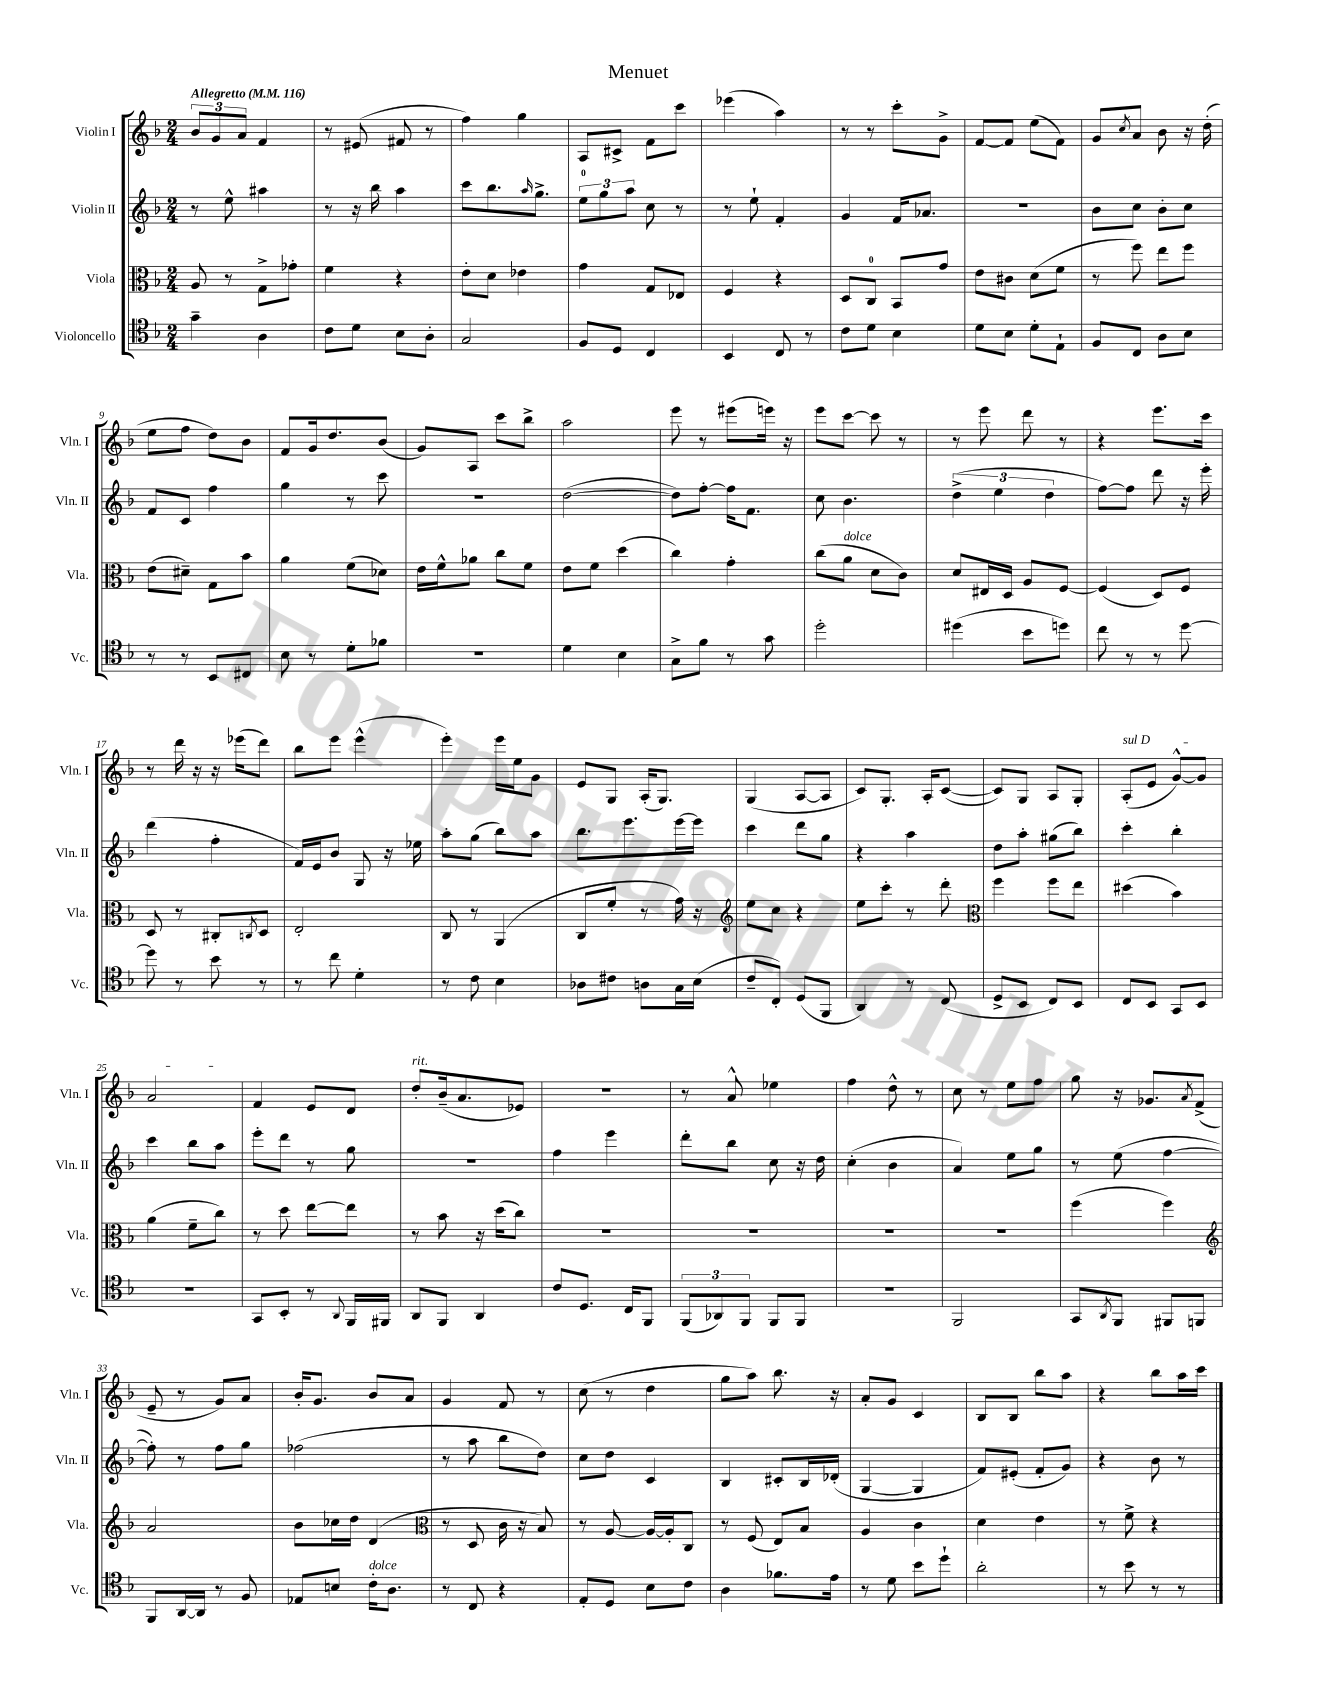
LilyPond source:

\header { title = "Menuet" }
<<
\new StaffGroup <<
\new Staff = "s0" \with { instrumentName = "Violin I" shortInstrumentName = "Vln. I" } {
    \clef treble \key f \major \numericTimeSignature \time 2/4 \tempo "Allegretto" 4 = 116
    \tuplet 3/2 { bes'8 g'8 a'8 } f'4 |
    r8 eis'8( fis'8 r8 |
    f''4) g''4 |
    a8 cis'8-> f'8 c'''8 |
    ees'''4( a''4) |
    r8 r8 c'''8-. g'8-> |
    f'8~ f'8 e''8( f'8) |
    g'8 \acciaccatura { c''8 } a'8 bes'8 r16 d''16-.( |
    e''8 f''8 d''8) bes'8 |
    f'8 g'16 d''8. bes'8( |
    g'8) a8 c'''8 bes''8-> |
    a''2 |
    e'''8 r8 eis'''8( e'''16) r16 |
    e'''8 c'''8~ c'''8 r8 |
    r8 e'''8 d'''8 r8 |
    r4 e'''8. c'''16 |
    r8 d'''16 r16 r16 ees'''16( d'''8) |
    bes''8 e'''8 e'''4-^( |
    e'''4-.) e'''16 e''16 g'8 |
    e'8 g8 a16-.( g8.) |
    g4( a8~ a8 |
    c'8) g8.-. a16-. c'8~( |
    c'8) g8 a8 g8-. |
    \once \override TextSpanner.bound-details.left.text = \markup { \italic "sul D" } a8-.\startTextSpan( e'8 g'8~-^) g'8 |
    a'2\stopTextSpan |
    f'4 e'8 d'8 |
    d''8-.^\markup { \italic "rit." } bes'16--( a'8. ees'8) |
    R2 |
    r8 a'8-^ ees''4 |
    f''4 d''8-^ r8 |
    c''8 r8 e''8 f''8 |
    g''8 r16 ges'8. \acciaccatura { a'8 } f'8->( |
    e'8-- r8 g'8) a'8 |
    bes'16-. g'8. bes'8 a'8 |
    g'4 f'8 r8 |
    c''8( r8 d''4 |
    g''8 a''8) bes''8. r16 |
    a'8-. g'8 c'4 |
    bes8 bes8 bes''8 a''8 |
    r4 bes''8 a''16 c'''16 \bar "|." |
}
\new Staff = "s1" \with { instrumentName = "Violin II" shortInstrumentName = "Vln. II" } {
    \clef treble \key f \major \numericTimeSignature \time 2/4
    r8 e''8-^ ais''4 |
    r8 r16 bes''16 a''4 |
    c'''8 bes''8. \grace { a''16 } g''8.-> |
    \tuplet 3/2 { e''8-0 g''8 a''8 } c''8 r8 |
    r8 e''8-! f'4-. |
    g'4 f'16 aes'8. |
    r2 |
    bes'8 c''8 bes'8-. c''8 |
    f'8 c'8 f''4 |
    g''4 r8 c'''8 |
    R2 |
    d''2~( |
    d''8) f''8~-. f''16 f'8. |
    c''8 bes'4. |
    \tuplet 3/2 { d''4->( e''4 d''4 } |
    f''8~) f''8 d'''8 r16 e'''16-. |
    d'''4( f''4-. |
    f'16) e'16 bes'8 g8 r16 ees''16 |
    a''8-. g''8( bes''8) a''8 |
    bes''8. e'''8. e'''16~ e'''16 |
    c'''4 d'''8 g''8 |
    r4 a''4 |
    d''8 a''8-. gis''8( bes''8) |
    c'''4-. bes''4-. |
    c'''4 bes''8 a''8 |
    e'''8-. d'''8 r8 g''8 |
    r2 |
    f''4 e'''4 |
    d'''8-. bes''8 c''8 r16 d''16 |
    c''4-.( bes'4 |
    a'4) e''8 g''8 |
    r8 e''8( f''4~ |
    f''8-.) r8 f''8 g''8 |
    fes''2( |
    r8 a''8 bes''8 d''8) |
    c''8 d''8 c'4 |
    bes4 cis'8-. bes16 des'16-.( |
    g4~ g4 |
    f'8) eis'8-.( f'8-. g'8) |
    r4 bes'8 r8 \bar "|." |
}
\new Staff = "s2" \with { instrumentName = "Viola" shortInstrumentName = "Vla." } {
    \clef alto \key f \major \numericTimeSignature \time 2/4
    a8 r8 g8-> ges'8-. |
    f'4 r4 |
    e'8-. d'8 ees'4 |
    g'4 g8 ees8 |
    f4 r4 |
    d8 c8-0 bes,8 g'8 |
    e'8 cis'8 d'8( f'8 |
    r8 f''8) e''8 f''8 |
    e'8( dis'8--) g8 bes'8 |
    a'4 f'8( des'8) |
    e'16 f'16-^ aes'8 c''8 f'8 |
    e'8 f'8 d''4( |
    c''4) g'4-. |
    c''8( a'8^\markup { \italic "dolce" } d'8 c'8) |
    d'8 eis16 d16 a8 f8~ |
    f4( d8) f8 |
    d8 r8 cis8-. \acciaccatura { c8 } d8 |
    e2-. |
    c8 r8 a,4( |
    c8 f'8-. r8 g'16) r16 |
    \clef treble e''8 c''8 r4 |
    e''8 c'''8-. r8 d'''8-. |
    \clef alto f''4 f''8 e''8 |
    dis''4( bes'4) |
    a'4( f'8-- c''8) |
    r8 d''8 e''8~ e''8 |
    r8 bes'8 r16 d''16( c''8) |
    R2 |
    R2 |
    R2 |
    R2 |
    f''4( f''4) |
    \clef treble a'2 |
    bes'8 ces''16 d''16 d'4( |
    \clef alto r8 d8 c'16 r16 bes8) |
    r8 a8~ a16~ a16-. c8 |
    r8 f8( e8) bes8 |
    a4 c'4 |
    d'4 e'4 |
    r8 f'8-> r4 \bar "|." |
}
\new Staff = "s3" \with { instrumentName = "Violoncello" shortInstrumentName = "Vc." } {
    \clef tenor \key f \major \numericTimeSignature \time 2/4
    g'4-- a4 |
    c'8 d'8 bes8 a8-. |
    g2 |
    f8 d8 c4 |
    bes,4 c8 r8 |
    c'8 d'8 bes4 |
    d'8 bes8 d'8-. e8-! |
    f8 c8 a8 bes8 |
    r8 r8 bes,8 cis8 |
    bes8 r8 d'8-. fes'8 |
    r2 |
    d'4 bes4 |
    g8-> f'8 r8 g'8 |
    d''2-. |
    dis''4( bes'8 d''8) |
    c''8 r8 r8 d''8~ |
    d''8 r8 bes'8 r8 |
    r8 c''8 d'4-. |
    r8 c'8 bes4 |
    aes8 cis'8 a8 g16 bes16( |
    c'8-- c8-.) d8( f,8 |
    a,4) r8 c8( |
    d8-> bes,8 c8) bes,8 |
    c8 bes,8 g,8 bes,8 |
    R2 |
    g,8 bes,8-. r8 \appoggiatura { a,8 } f,16 fis,16 |
    a,8 f,8 a,4 |
    c'8 d8. c16 f,8 |
    \tuplet 3/2 { f,8( aes,8) f,8 } f,8 f,8 |
    R2 |
    f,2 |
    g,8 \acciaccatura { a,8 } f,8 fis,8 f,8 |
    f,8 a,16~ a,16 r8 f8 |
    ees8 b8 c'16-.^\markup { \italic "dolce" } a8. |
    r8 c8 r4 |
    e8-. d8 bes8 c'8 |
    a4 fes'8. e'16 |
    r8 d'8 bes'8 d''8-! |
    a'2-. |
    r8 bes'8 r8 r8 \bar "|." |
}
>>
>>
